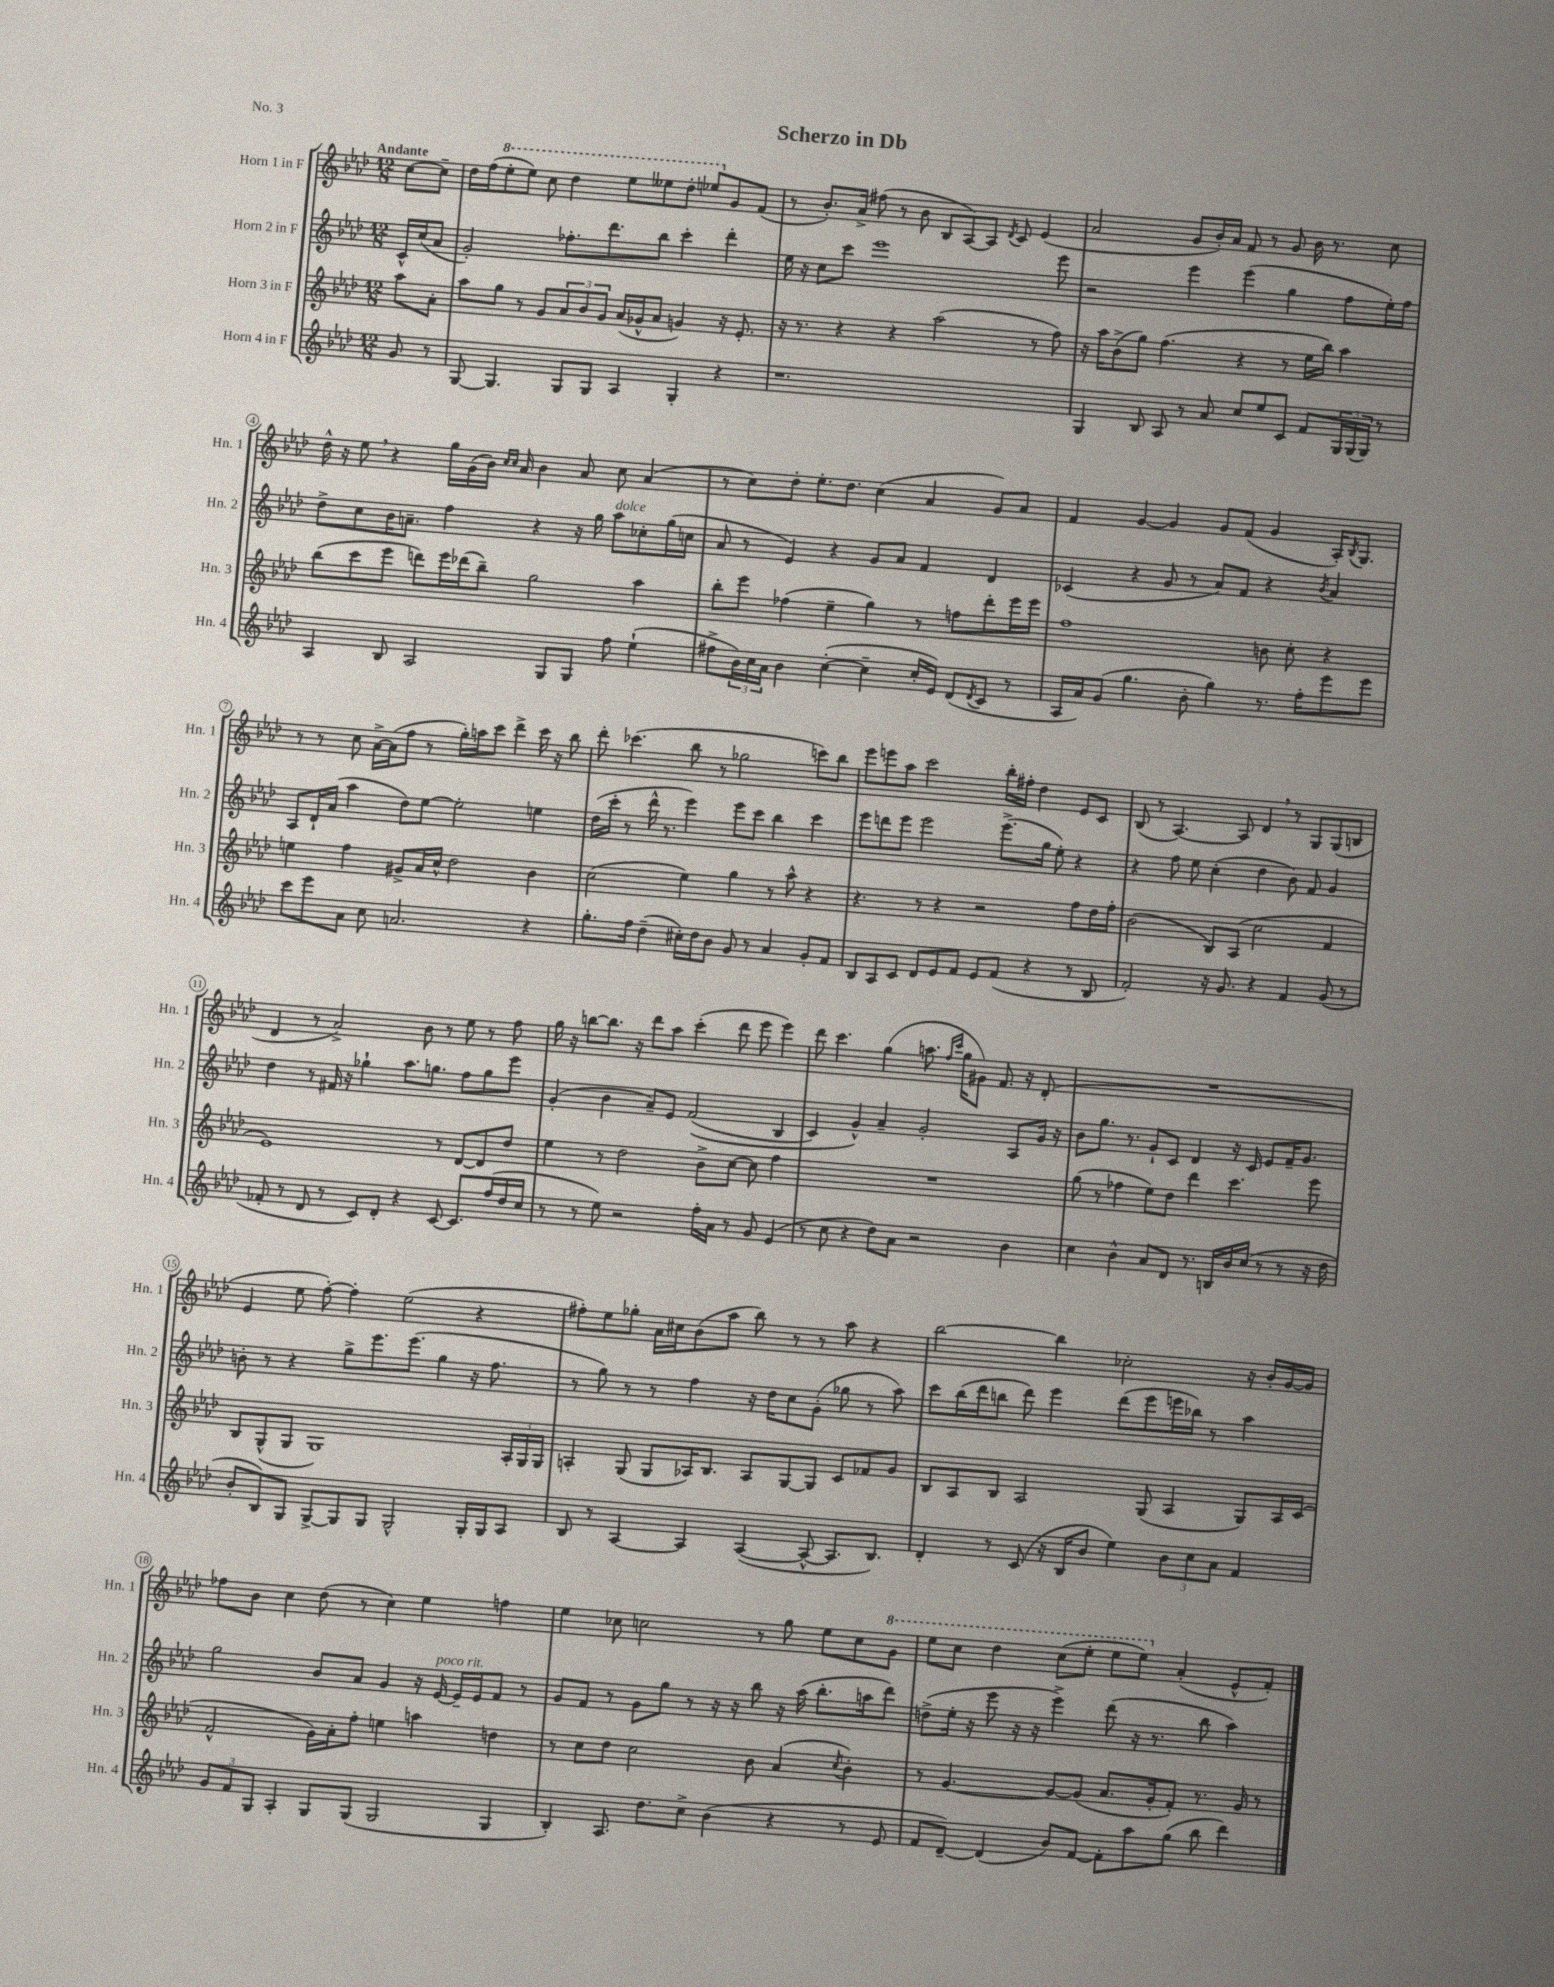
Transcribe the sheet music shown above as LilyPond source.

\header { title = "Scherzo in Db" piece = "No. 3" }
<<
\new StaffGroup <<
\new Staff = "s0" \with { instrumentName = "Horn 1 in F" shortInstrumentName = "Hn. 1" } {
    \clef treble \key aes \major \numericTimeSignature \time 12/8 \partial 4 \tempo "Andante"
    c''8~ c''8-- |
    des''16 f''16( \ottava #1 ees'''8-. ees'''8) c'''8 des'''4 ees'''8 eeses'''8 des'''8-. ees'''8 \ottava #0 g'8 f'8( |
    r8 bes'8.-.) aes'16-> fis''8( r8 bes'8 bes8 aes8~) aes8 \acciaccatura { des'8 } c'8 ees'4( |
    aes'2 g'8 bes'16-.) aes'16 f'8 r8 g'8 bes'16 r8. c''8 |
    des''16-^ r16 ees''8 \breathe r4 g''16 g'16( bes'16) \grace { c''16 c''16 } aes'16 bes'4 aes'8 c''8 aes'4( |
    r8 c''8) des''8-. ees''8.-. des''8. c''4( aes'4 g'8) aes'8 |
    f'4 g'4~ g'4 g'8 f'8( g'4 aes16-.) \acciaccatura { bes8 } g8. |
    r8 r8 c''8 aes'16~-> aes'16( f''8 r8 g''16-.) a''16 c'''8 des'''4-> c'''16 r16 bes''8 |
    des'''8-. ces'''4.( bes''8 r8 ges''2 c'''8) bes''8 |
    ees'''8 e'''8 aes''8 c'''2 bes''16-. fis''16-. des''4 ees'8 c'8 |
    bes8( r8 aes4.~) aes8 des'4 \breathe r8 g8 g8( b8 |
    des'4 r8 aes'2->) bes'8 r8 ees''8 r8 f''8 |
    g''16 r16 b''8~ b''8. r16 des'''8 aes''8 c'''4-.( des'''8 ees'''8 ees'''4) |
    des'''8 c'''4. g''4( a''8. \grace { f''16 c'''16 } g''16 gis'8) f'8. r16 des'8-.( |
    R1. |
    ees'4 ees''8 f''8~-.) f''4-. ees''2( r4 |
    fis''8-.) ees''8 ges''8-. aes'16 cis''16 bes'8( aes''8 bes''8) r8 r8 aes''8 r4 |
    bes''2~ bes''4 ces''2-. r16 bes'16-. g'16~ g'16 |
    fes''8 bes'8 c''4 des''8( r8 c''4) ees''4 f''4 |
    ees''4 ces''8 c''2 r8 g''8 ees''8 c''8 \ottava #1 g''8 |
    ees'''8 c'''8 des'''4 c'''8( ees'''8-. ees'''8 ees'''8) \ottava #0 aes'4-.( ees'8-^ f'8-.) \bar "|." |
}
\new Staff = "s1" \with { instrumentName = "Horn 2 in F" shortInstrumentName = "Hn. 2" } {
    \clef treble \key aes \major \numericTimeSignature \time 12/8 \partial 4
    c'16-^ c''16( aes'8 |
    g'2-.) fes''8.-. des'''8. bes''8 c'''4-. des'''4-. |
    ees''16 r16 c''8 c'''8 ees'''1 ees'''8 |
    r2 ees'''4 ees'''4( g''4 f''8 ees''16-.) f''16 |
    des''8-> c''8 bes'16 a'8.-- f''4 r4 r16 g''16 aes''8^\markup { \italic "dolce" } ces''8-. g''16( c''16 |
    aes'8 r8 ees'4) r4 g'8 aes'8 f'4 des'4 |
    ces'4( r4 g'8 r8 aes'8) f'8 r4 \acciaccatura { bes'8 } aes'4 |
    aes8 des'16-! aes'16( aes''4 des''8) ees''8~ ees''2-. e''4 |
    des''16( c'''16-. r8 des'''16-^ r8. ees'''4) ees'''8 c'''8 bes''4 c'''4 |
    ees'''8 d'''8 ees'''8 ees'''2 ees'''8.->( g''16 ees''8-.) r4 |
    r4 f''8 ees''8 c''4-.( des''4 bes'8) f'8 g'4 |
    des''4 r8 fis'16 r16 ges''4-! aes''8. g''8. f''8 g''8 ees'''8 |
    g'4-.( bes'4 aes'8--) ees'8 f'2(\( bes4 |
    c'4) g'4-^\) aes'4-- g'2-. aes8 g'16 r16 |
    bes'8 g''8. r8. g'8-! c'8 des'4 r16 c'16 ees'8 f'16-- g'8. |
    b'8-. r8 r4 g''8-> ees'''8. ees'''8.( g''4 r16 f''8. |
    r8 g''8) r8 r8 f''4 r16 des''16 c''8 g'8-.( ges''8 r8 aes''8) |
    c'''8 bes''16( des'''16 b''8 des'''8) ees'''4 des'''8( ees'''8 e'''16 bes''16) r8 aes''4 |
    g''2 bes'8 aes'8 g'4 r16 ees'16~^\markup { \italic "poco rit." } ees'16-- ees'16 f'8 r8 |
    g'8 f'8 r8 g'8 g''8 r8 r16 r16 bes''8 r16 aes''16( bes''8.-. a''16 des'''8) |
    d''8->( ees''16-. r16 ees'''8 r16 r16 ees'''4->) des'''8( r16 r8. bes''8 aes''4) \bar "|." |
}
\new Staff = "s2" \with { instrumentName = "Horn 3 in F" shortInstrumentName = "Hn. 3" } {
    \clef treble \key aes \major \numericTimeSignature \time 12/8 \partial 4
    aes''8 aes'8-. |
    aes''8 g''8 r8 g'8 \tuplet 3/2 { aes'8 bes'8 g'8 } aes'16( ges'16-^ aes'8 g'4) r16 ees'8.-. |
    r16 r8. r4 r4 aes''2( r8 f''8) |
    r16 aes''16 bes'8->( g''8) f''4.( r4 r8 ees''16 bes''16) aes''4 |
    bes''8( c'''8 ees'''8 d'''8) ees'''16 des'''16( bes''8--) g''2 aes''4 |
    bes''8-. ees'''8 fes''4( ees''4-- g''4) r8 f''8 des'''8-. ees'''16 ees'''16 |
    f''1 b'8 c''8-. r4 |
    e''4 f''4 gis'8-> aes'16 c''16-^ des''2 bes'4 |
    c''2( ees''4) g''4 r8 aes''8-^ r4 |
    r4. r8 r4 r2 f''8 des''16 f''16-. |
    bes'2( bes8) aes8( c''2 f'4 |
    ees'1) r8 des'8~ des'8 des''8 |
    ees''4 r8 des''2 bes'8-> c''8~ c''8 f''4 |
    R1. |
    g''8( r8 fes''4 ees''8) des''8 des'''4 c'''4. ees'''8 |
    bes8 g8-^( g8 g1) \tuplet 3/2 { aes16-. g16 g16 } |
    a4-. g8( g8 aes16) bes8. aes8 g8~ g8 c'8 fes'8 g'8 |
    bes8 aes8 bes8 aes2 g8( aes4 g8) aes16 c'16( |
    f'2-^ g'16) aes'16-. f''8-. e''4 a''4 d''4 |
    r8 c''8 des''8 c''2 bes'8 aes'4( \acciaccatura { c''8 } bes'4-.) |
    r8 g'4.~ g'8~ g'8( aes'8. g'16-. f'8-.) r8. g'16 r8 \bar "|." |
}
\new Staff = "s3" \with { instrumentName = "Horn 4 in F" shortInstrumentName = "Hn. 4" } {
    \clef treble \key aes \major \numericTimeSignature \time 12/8 \partial 4
    g'8 r8 |
    g8~ g4. g8 g8 aes4 g4-. r4 |
    r1. |
    g4 bes8 aes8 r8 aes'8 c''8 ees''8 c'8 f'8 \tuplet 3/2 { g16 g16( g16) } r8 |
    aes4 bes8 aes2 g8 g8 f''8 ees''4-!( |
    fis''8-> \tuplet 3/2 { bes'16) c''16 aes'16 } bes'4 c''4~-.( c''4-- c''16-. ees'16) des'8( \acciaccatura { des'8 } c'8 r8 |
    aes16 aes'16) g'8( g''4. bes'8-. g''4) r8. f''16-. ees'''8 ees'''8 |
    c'''8 ees'''8 aes'8 c''8 a'2. r4 |
    g''8.-. f''16 des''4--( cis''16-.) des''16 bes'8 g'8 r8 aes'4 g'8-. f'8 |
    bes8 aes8 c'8 des'8 ees'8 f'8 ees'8 f'8( r4 r8 bes8 |
    f'2-.) r16 g'8. r4 f'4 g'8( r8 |
    fes'8-. r8 des'8 r8 c'8) des'8-. r4 c'8~ c'8. f''16( des''16 c''16 |
    r8 r8 ees''8) r2 f''16-. aes'16 r8 g'8 ees'4( |
    r8 c''8 r4 des''8) aes'8 r2 bes'4 |
    c''4 bes'4-^ aes'8 des'8 r8. b16 bes'16 c''16( r8 r8 r16 des''16 |
    bes'8-. bes8) g8 g8~-> g8 g8 g2-^ g16-. g16 aes8 |
    bes8 r8 aes4~ aes4 aes4~( aes8~-^ aes8. bes8.) |
    des'4-. r8 c'8( r16 bes16 bes'8 ees''4) \tuplet 3/2 { bes'8 c''8 aes'8 } f'4 |
    \tuplet 3/2 { g'8 f'8 g8 } aes4-. g8 g8( g2 g4 |
    bes4-.) aes8. des''8. c''8-> bes'4( r4 r8 ees'8 |
    f'8 des'8~--) des'4( bes'8) f'8~ f'8-. aes''8 g''8( bes''8 des'''4) \bar "|." |
}
>>
>>
\layout { \context { \Score \override BarNumber.stencil = #(make-stencil-circler 0.1 0.3 ly:text-interface::print) } }
